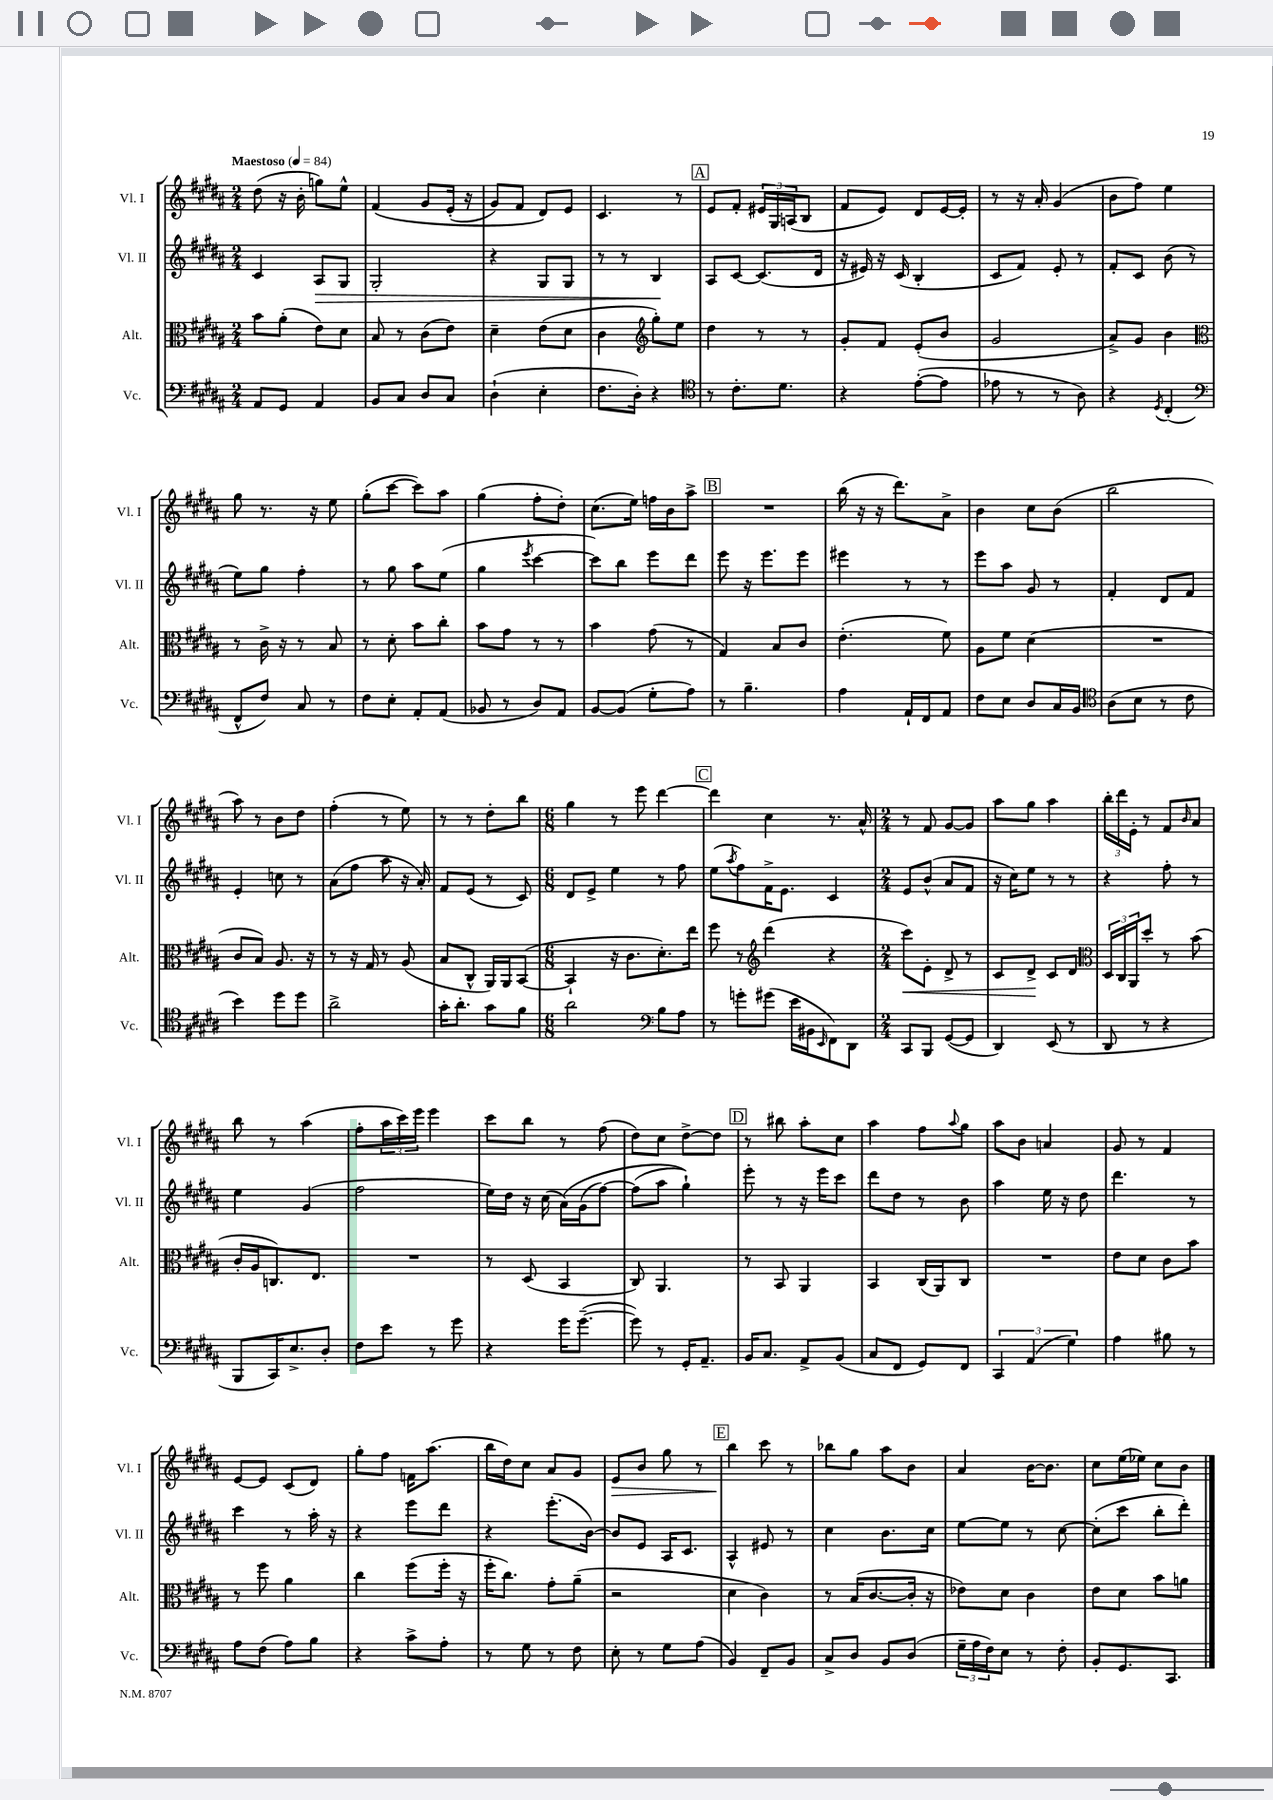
<<
\new StaffGroup <<
\new Staff = "s0" \with { instrumentName = "Vl. I" shortInstrumentName = "Vl. I" } {
    \clef treble \key b \major \numericTimeSignature \time 2/4 \tempo "Maestoso" 4 = 84
    dis''8( r16 b'16-. g''8) e''8-^ |
    fis'4\( gis'8 e'16-.( r16 |
    gis'8) fis'8 dis'8\) e'8 |
    cis'4. r8 |
    \mark \markup { \box "A" } e'8 fis'8-. \tuplet 3/2 { eis'16 gis16 a16( } b8 |
    fis'8 e'8) dis'8 e'16~ e'16-. |
    r8 r16 ais'16-. gis'4( |
    b'8 fis''8) e''4 |
    gis''8 r8. r16 e''8 |
    gis''8-.( cis'''8~ cis'''8) ais''8 |
    gis''4( fis''8-. dis''8-.) |
    cis''8.( e''16) f''16 b'16 ais''8-> |
    \mark \markup { \box "B" } R2 |
    b''16( r16 r16 dis'''8.) ais'8-> |
    b'4 cis''8 b'8( |
    b''2 |
    ais''8) r8 b'8 dis''8 |
    fis''4-.( r8 e''8) |
    r8 r8 dis''8-. b''8 |
    \numericTimeSignature \time 6/8 gis''4 r8 e'''8 dis'''4~ |
    \mark \markup { \box "C" } dis'''4 cis''4 r8. ais'16-^ |
    \numericTimeSignature \time 2/4 r8 fis'8 gis'8~ gis'8 |
    ais''8 gis''8 ais''4 |
    \tuplet 3/2 { b''16-. dis'''16 e'16-. } r8 fis'8 \grace { b'16 } ais'8 |
    b''8 r8 ais''4( |
    fis''8-. \tuplet 3/2 { ais''16 cis'''16) e'''16 } e'''4 |
    cis'''8 b''8 r8 fis''8( |
    dis''8) cis''8 dis''8~-> dis''8 |
    \mark \markup { \box "D" } r8 bis''8 ais''8-. cis''8 |
    ais''4 fis''8 \appoggiatura { ais''8 } gis''8 |
    ais''8 b'8 a'4 |
    gis'8 r8 fis'4 |
    e'8~ e'8 cis'8( dis'8) |
    gis''8-. fis''8 f'16 ais''8.( |
    b''16 dis''16) cis''8 ais'8 gis'8 |
    e'8\> b'8 gis''8 r8 |
    \mark \markup { \box "E" } b''4\! cis'''8 r8 |
    bes''8 gis''8 ais''8 b'8 |
    ais'4 b'16~ b'8. |
    cis''8 e''16( ees''16) cis''8 b'8 \bar "|." |
}
\new Staff = "s1" \with { instrumentName = "Vl. II" shortInstrumentName = "Vl. II" } {
    \clef treble \key b \major \numericTimeSignature \time 2/4
    cis'4 ais8\> gis8 |
    gis2-. |
    r4 gis8 gis8 |
    r8 r8 b4\! |
    \mark \markup { \box "A" } ais8 cis'8~ cis'8.( dis'16 |
    r16 eis'16) r16 cis'16( b4-. |
    cis'8 fis'8) e'8-. r8 |
    fis'8-. cis'8 b'8( r8 |
    e''8) gis''8 fis''4-. |
    r8 gis''8 ais''8 e''8( |
    gis''4 \acciaccatura { e'''8 } cis'''4~ |
    cis'''8) b''8 e'''8 dis'''8 |
    \mark \markup { \box "B" } e'''8 r16 e'''8. e'''8 |
    eis'''4 r8 r8 |
    e'''8 ais''8 gis'8 r8 |
    fis'4-. dis'8 fis'8 |
    e'4-. c''8 r8 |
    ais'8( fis''8 ais''8 r16 ais'16-.) |
    fis'8 e'8( r8 cis'8) |
    \numericTimeSignature \time 6/8 dis'8 e'8-> e''4 r8 fis''8 |
    \mark \markup { \box "C" } e''8( \acciaccatura { ais''8 } fis''8) fis'16-> e'8. cis'4 |
    \numericTimeSignature \time 2/4 e'8 b'8-^( ais'8 fis'8 |
    r16 cis''16) e''8 r8 r8 |
    r4 fis''8-. r8 |
    e''4 gis'4( |
    fis''2 |
    e''16) dis''16 r16 cis''16( ais'16)\( gis'16( fis''8~) |
    fis''8( ais''8 gis''4-!)\) |
    \mark \markup { \box "D" } e'''8-. r8 r16 e'''16 cis'''8 |
    dis'''8 dis''8 r8 b'8 |
    ais''4 e''16 r16 dis''8 |
    dis'''4. r8 |
    cis'''4 r8 ais''16-. r16 |
    r4 e'''8 dis'''8 |
    r4 e'''8.-.( b'16~) |
    b'8 e'8 ais16 cis'8. |
    \mark \markup { \box "E" } ais4-^ eis'8 r8 |
    cis''4 b'8. cis''16 |
    e''8~ e''8 r8 cis''8~ |
    cis''8-.( cis'''8 b''8-. dis'''8-.) \bar "|." |
}
\new Staff = "s2" \with { instrumentName = "Alt." shortInstrumentName = "Alt." } {
    \clef alto \key b \major \numericTimeSignature \time 2/4
    b'8 ais'8-.( e'8) dis'8 |
    b8 r8 cis'8( e'8) |
    dis'4-- e'8( dis'8 |
    cis'4 \clef treble gis''8-.) e''8 |
    \mark \markup { \box "A" } dis''4 r8 r8 |
    gis'8-. fis'8 e'8-.( b'8 |
    gis'2 |
    ais'8->) gis'8 b'4 |
    \clef alto r8 cis'16-> r16 r8 b8 |
    r8 dis'8-. b'8 cis''8-. |
    b'8 gis'8 r8 r8 |
    b'4 gis'8( r8 |
    \mark \markup { \box "B" } gis4) b8 cis'8 |
    e'4.-.( fis'8) |
    ais8 fis'8 dis'4( |
    R2 |
    cis'8 b8) ais8. r16 |
    r8 r16 gis16 r8 ais8( |
    b8 cis8-^ ais,16) ais,16 b,8~( |
    \numericTimeSignature \time 6/8 b,4-! r16 cis'8. dis'8.-.) e''16 |
    \mark \markup { \box "C" } fis''8 r8 \clef treble dis'''4( r4 |
    \numericTimeSignature \time 2/4 cis'''8\<) e'8-. dis'8-> r8 |
    cis'8 dis'8->\! cis'8 dis'8 |
    \clef alto \tuplet 3/2 { dis16 cis16 ais,16 } dis''8-. r8 b'8( |
    cis'16-. ais16 c8.) e8. |
    R2 |
    r8 dis8( b,4 |
    cis8) ais,4. |
    \mark \markup { \box "D" } r8 b,8 ais,4 |
    b,4 cis16( ais,16) cis8 |
    R2 |
    e'8 dis'8 cis'8 b'8 |
    r8 fis''8 ais'4 |
    cis''4 fis''8( fis''16-. r16 |
    fis''16-. cis''8.) gis'8-. ais'8--( |
    r2 |
    \mark \markup { \box "E" } dis'4 cis'4) |
    r8 b16( cis'8.~ cis'16-. r16 |
    ees'8) dis'8 cis'4 |
    e'8 dis'8 b'8 a'8 \bar "|." |
}
\new Staff = "s3" \with { instrumentName = "Vc." shortInstrumentName = "Vc." } {
    \clef bass \key b \major \numericTimeSignature \time 2/4
    ais,8 gis,8 ais,4 |
    b,8 cis8 dis8 cis8 |
    dis4-!( e4-. |
    fis8. dis16-.) r4 |
    \mark \markup { \box "A" } \clef tenor r8 cis'8.-. dis'8. |
    r4 e'8~-.( e'8 |
    ees'8 r8 r8 ais8) |
    r4 \acciaccatura { dis8 } cis4-.( |
    \clef bass fis,8-^ fis8) cis8 r8 |
    fis8 e8-. ais,8-. ais,8( |
    bes,8 r8 dis8) ais,8 |
    b,8~ b,8( gis8-. ais8) |
    \mark \markup { \box "B" } r8 b4.-- |
    ais4 ais,16-! fis,16 ais,8 |
    fis8 e8 dis8 cis16 b,16 |
    \clef tenor ais8( b8 r8 cis'8 |
    b'4) dis''8 dis''8 |
    ais'2-> |
    gis'16-. ais'8.-. gis'8 fis'8 |
    \numericTimeSignature \time 6/8 ais'2 \clef bass b8 ais8 |
    \mark \markup { \box "C" } r8 g'8-. gis'8( e'16 bis,16 \grace { e,16 } fis,8) dis,8 |
    \numericTimeSignature \time 2/4 cis,8 b,,8 gis,8~( gis,8 |
    dis,4) e,8( r8 |
    dis,8 r8 r4 |
    b,,8 cis,16) e8.-> dis8-. |
    fis8 e'8 r8 gis'8 |
    r4 gis'16 gis'8.~--( |
    gis'8) r8 gis,16-. ais,8.-- |
    \mark \markup { \box "D" } b,16 cis8. ais,8-> b,8( |
    cis8 fis,8 gis,8) fis,8 |
    \tuplet 3/2 { cis,4 ais,4( gis4) } |
    ais4 bis8 r8 |
    ais8 fis8( ais8) b8 |
    r4 cis'8-> ais8-. |
    r8 gis8 r8 fis8 |
    e8-. r8 gis8 ais8( |
    \mark \markup { \box "E" } b,4) fis,8-- b,8 |
    cis8-> dis8 b,8 dis8( |
    \tuplet 3/2 { gis16-- ais16 fis16) } e8 r8 fis8-. |
    b,8-. gis,8. cis,8. \bar "|." |
}
>>
>>
\layout { \context { \Score \remove "Bar_number_engraver" } }
